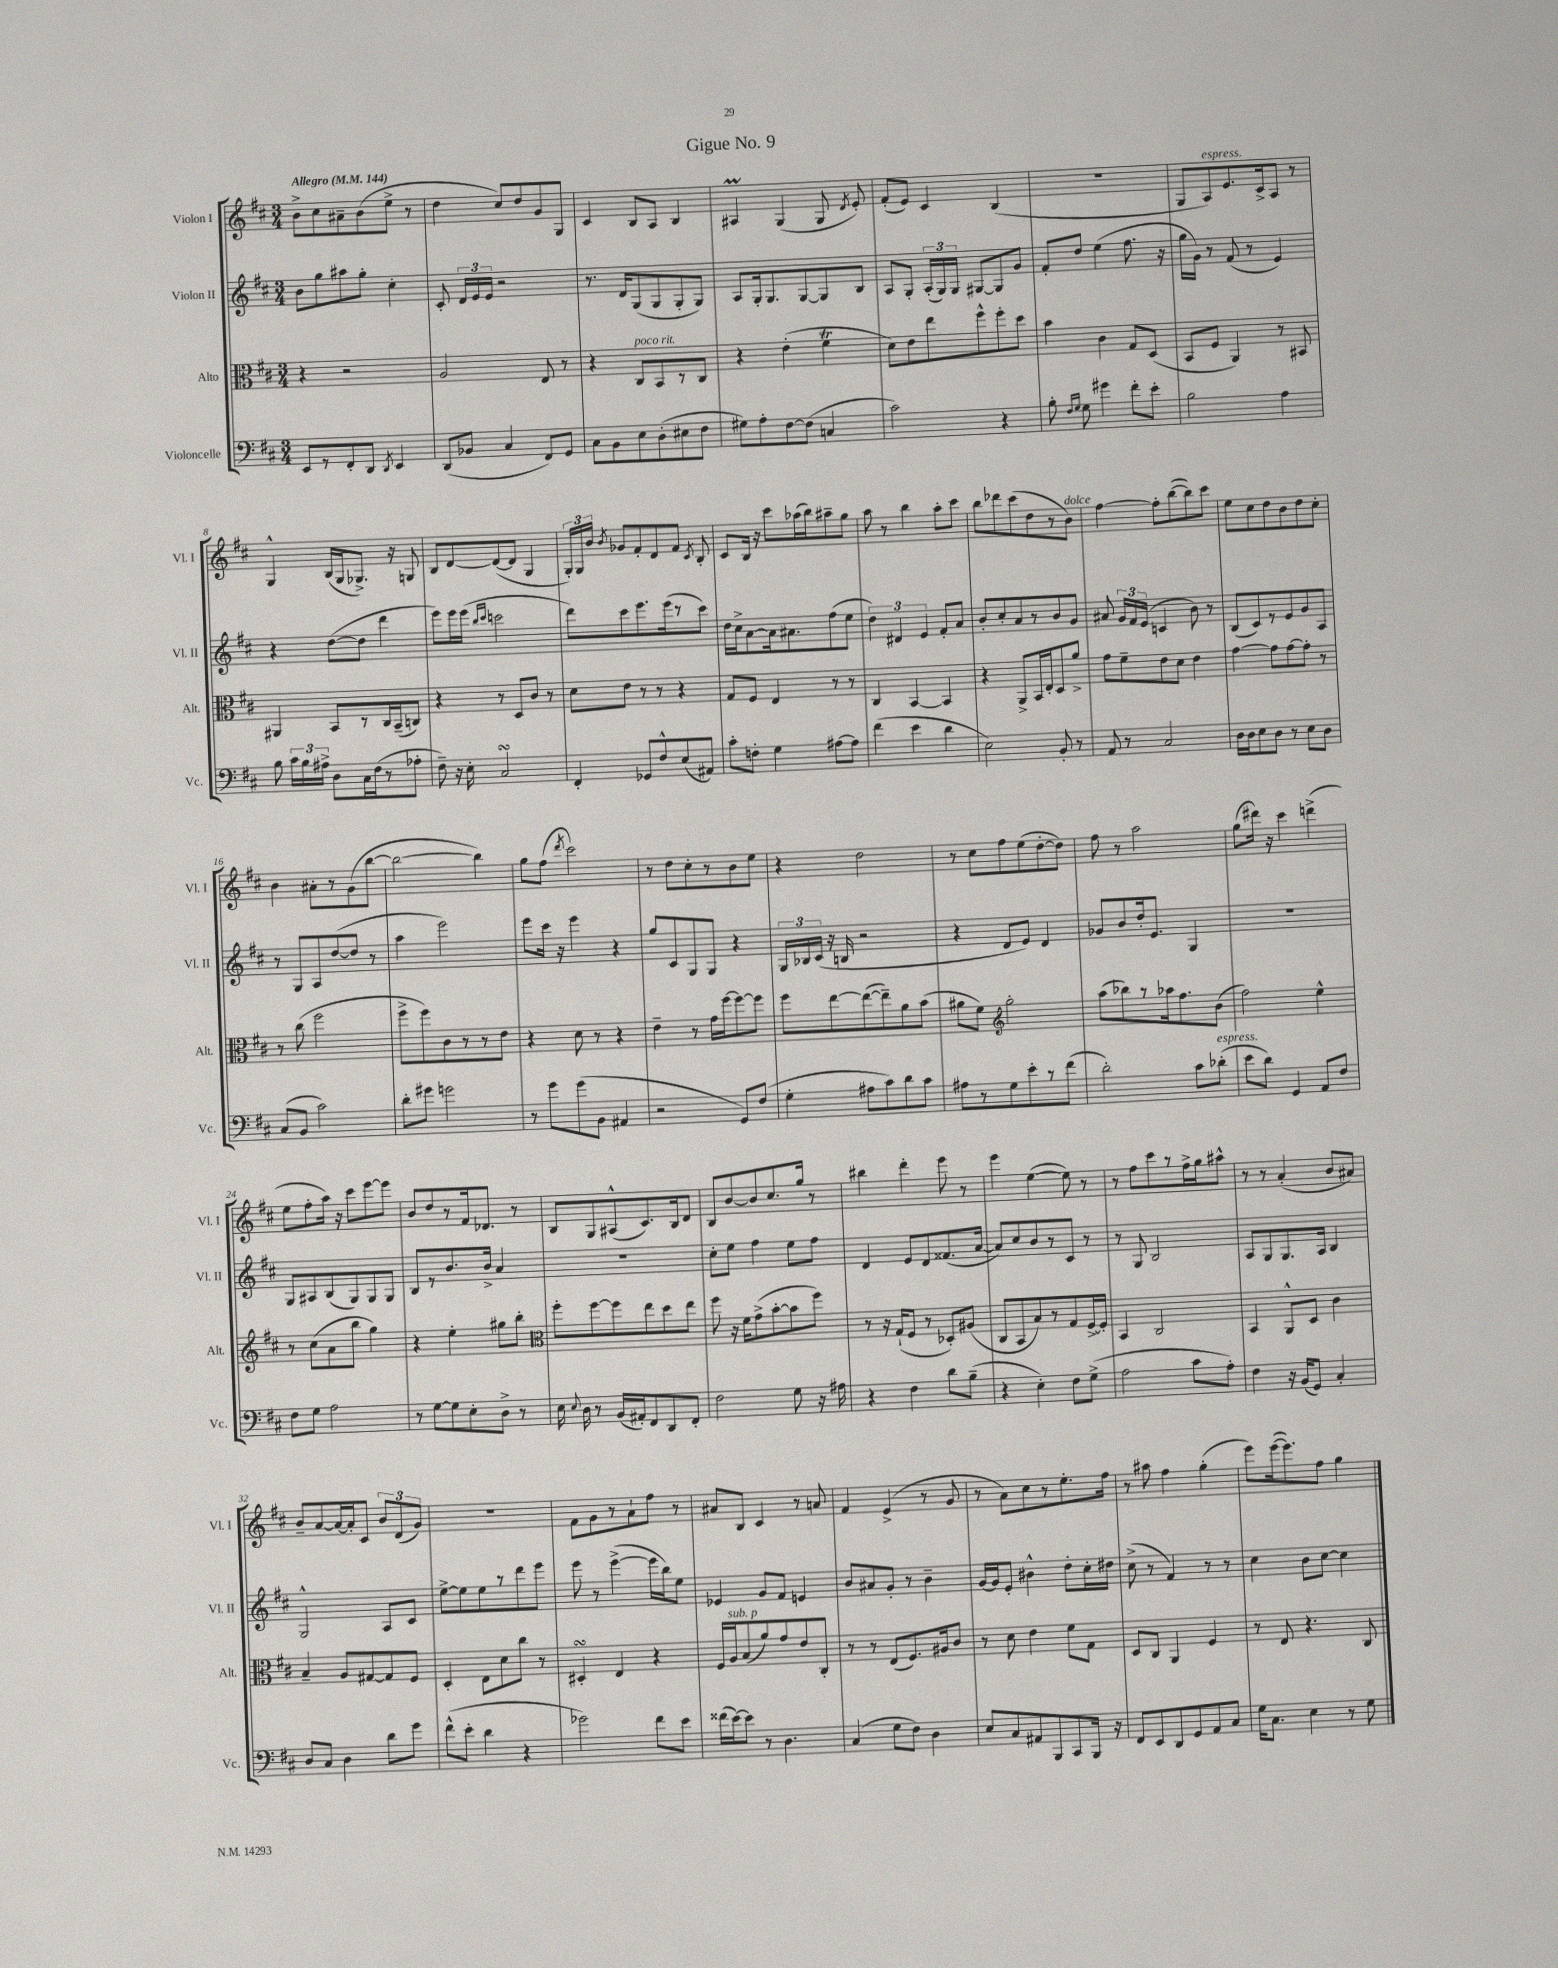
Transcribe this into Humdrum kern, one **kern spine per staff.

**kern	**kern	**kern	**kern
*part4	*part3	*part2	*part1
*staff4	*staff3	*staff2	*staff1
*I"Violoncelle	*I"Alto	*I"Violon II	*I"Violon I
*I'Vc.	*I'Alt.	*I'Vl. II	*I'Vl. I
*clefF4	*clefC3	*clefG2	*clefG2
*k[f#c#]	*k[f#c#]	*k[f#c#]	*k[f#c#]
*M3/4	*M3/4	*M3/4	*M3/4
*MM144	*MM144	*MM144	*MM144
=1	=1	=1	=1
!	!	!	!LO:TX:a:B:t=Allegro
8EE/L	4r	8b\L	8b^\L
8r	.	8gg\	8cc#\
8FF#'/	2r	8aa#X\	8a#X~\
8DD/J	.	8gg'\J	(8b\
8qDD/	.	.	.
4EE/	.	4cc#'\	8ee^\J
.	.	.	8r
=2	=2	=2	=2
(8DD/L	2A/	8c#'/	4dd\
8BB-X/J	.	24d/LL	.
.	.	24e/	.
.	.	24e/JJ	.
4C#/	.	2r	8cc#/L)
.	.	.	8dd/
8FF#/L)	8E/	.	8g/
8GG/J	8r	.	8G/J
=3	=3	=3	=3
8C#\L	4r	8.r	4c#/
8BB\	.	.	.
.	.	16d/KL	.
!	!LO:TX:a:i:t=poco rit.	!	!
8E\	8C#/L	(8G/	8B/L
(8D'\	8BB/	8G/	8A/J
8E#X\	8r	8G'/	4B/
8F#\J	8C#/J	8G/J)	.
=4	=4	=4	=4
8G#X\L)	4r	8A/L	4A#Xm/
8A'\	.	16G'/k	.
.	.	8.G/	.
[8F#\	(4e'\	.	(4G/
(8F#\J]	.	[8G/	.
4Cn/	4f#t\	8G/]	8G/
.	.	.	8qd/
.	.	8B/J	8e'/)
=5	=5	=5	=5
2c#\)	8d\L)	8A/L	(8f#'/L
.	8e\	8G'/J	8e/J)
.	8ee\	(24A'/LL	4c#/
.	.	24G/)	.
.	.	24G/JJ	.
.	8ff#^^\	[8G#X/L	.
4r	8ff#'\	8G#/]	(4B/
.	8dd\J	8g/J	.
=6	=6	=6	=6
8B'\	4b\	8f#'/L	2.r
16qqF#/LL	.	.	.
16qqG/JJ	.	.	.
8G\	.	8dd/J	.
4g#X\	4c#\	(4ee\	.
8f#'\L	8G/L	8.ff#\	.
8e'\J	(8D/J	.	.
.	.	16r	.
=7	=7	=7	=7
2B\	8BB/L	16gg\LL	8G/L
.	.	16g\JJ)	.
!	!	!	!LO:TX:a:i:t=espress.
.	8F#/J	8r	8A/)
.	4AA/)	(8f#/	8.e/
.	.	8r	.
.	.	.	16c#^/k
4A\	8r	4e/)	8A/J
.	8BB#X/	.	8r
!!LO:LB:g=z
=8	=8	=8	=8
8B\	4AA#X/	4r	4G^^/
24c#\LL	.	.	.
24B\	.	.	.
24A#X^\JJ	.	.	.
8D\L	8BB/L	([8dd\L	(16B/LL
.	.	.	16G/J
16C#\L	8r	8dd\J]	8.G-X^/J)
(16F#\J	.	.	.
8r	16C#/L	4ddd\	.
.	(16BB~/J	.	16r
8A-X'\J	8Cn/J)	.	8Gn/
=9	=9	=9	=9
8F#~\)	4r	8eee\L)	8B/L
16r	.	16eee\L	[8d/
16E'\	.	(16eee\JJ	.
.	.	16qqbb/LL	.
.	.	16qqccc#/JJ	.
2C#sSsS/	8r	2cccn\	(8d/_
.	8D/L	.	8d/J]
.	8c#/J	.	4G/
.	8r	.	.
=10	=10	=10	=10
4FF#'/	8d\L	8ddd\L)	24G'/LL)
.	.	.	24G/
.	.	.	24b/JJ
.	.	.	8qb/
.	8e\J	8ccc#\	8g-X/L
8GG-X/L	8r	8.eee\	8f#'/
8F#^^/	8r	.	8d/
.	.	(16eee\k	.
(8E/	4r	8r	8f#/J
.	.	.	8qc#/
8AA#X/J)	.	8ccc#\J)	8B'/
=11	=11	=11	=11
8c#'\L	8G/L	16dd\LL	8c#/L
.	.	16cc#^\J	.
8Fn'\J	8F#/J	[8a\	16B/Jk
.	.	.	16r
4G\	4E/	16a\k]	8ccc#\L
.	.	8.a#X\	.
.	.	.	(16aa-X\L
.	.	.	16bb\J)
[8A#X\L	8r	(8ff#\	8aa#X~\
8A#\J]	8r	8ee\J	8gg\J
=12	=12	=12	=12
(4f#\	4C#/	6dd\)	8aa\
.	.	.	8r
.	.	6d#X/	.
4e\	[4BB/	.	4bb\
.	.	6e/	.
4d\	4BB/]	8f#'/L	8aa'\L
.	.	8a/J	8ccc#\J
=13	=13	=13	=13
2E\)	4r	8b'/L	8bb\L
.	.	8cc#'/	8ddd-X\
.	8AA^/L	8a/	(8ccc#\
.	16BB/L	8r	8dd\
.	16E'/J	.	.
8BB'/	8D/	8b/	8r
!	!	!	!LO:TX:a:i:t=dolce
8r	8a^/J	8g/J	8b\J)
=14	=14	=14	=14
8AA/	8g\L	8a#X/	[4ff#\
8r	8f#~\	24g/LL	.
.	.	24f#/	.
.	.	(24e/JJ	.
2C#/	8e\	4cn/	8ff#'\L]
.	8d\J	.	([8bb\
.	4e\	8b\)	8bb\])
.	.	8r	8ccc#\J
=15	=15	=15	=15
16D\LL	[4g\	(8B/L	8ee\L
16D\J	.	.	.
8E\	.	8c#/)	8cc#\
8D\J	8g\L]	8r	8dd\
8r	[8g\	8e/	8b\
8E\L	8g'\J]	8g/	8dd\
8D\J	8r	8A/J	8cc#'\J
!!LO:LB:g=z
=16	=16	=16	=16
(8C#/L	8r	8r	4b\
8BB/J	(8cc#\	8G/L	.
2c#\)	2ff#\	8A/	8a#X'\L
.	.	([8dd/	8r
.	.	8dd/J]	(8g\
.	.	8r	[8bb\J
=17	=17	=17	=17
8d'\L	8ff#^\L	4aa\	2bb\_
8g#X\J	8ff#\)	.	.
2gn\	8c#\	2eee\)	.
.	8r	.	.
.	8r	.	4bb\])
.	8e\J	.	.
=18	=18	=18	=18
8r	4r	8eee\L	8gg\L
8g\L	.	16ccc#\Jk	(8ff#\J
.	.	16r	.
.	.	.	8qddd/
(8g\	8d\	4eee\	2ccc#\)
8BB\J	8r	.	.
4AA#X/	4r	4r	.
=19	=19	=19	=19
2r	4e~\	8gg/L	8r
.	.	8c#/	8dd\L
.	8r	8G/	8cc#'\
.	16g\LL	8G/J	8r
.	[16ff#\J	.	.
8GG/L)	8ff#\_	4r	8b\
(8F#/J	8ff#\J]	.	8ee\J
=20	=20	=20	=20
4G'\	8ff#\L	24G/LL	4r
.	.	24B-X/	.
.	.	(24c#/JJ	.
.	[8ee\	16r	.
.	.	16Bn/	.
8A#X\L	(8ee\_	2r	2dd\
8c#\)	8ee~\])	.	.
8d\	8a\	.	.
8c#\J	(8b\J	.	.
=21	=21	=21	=21
8A#X\L	8a#X\L	4r	8r
8r	8f#\J)	.	8cc#\L
*	*clefG2	*	*
8G\	2gg'\	8d/L	8ff#\
8e'\	.	8e/J)	(8ee\
8r	.	4d/	[8dd'\
(8f#\J	.	.	8dd\J])
=22	=22	=22	=22
2d'\)	(8aa\L	8g-X/L	8ff#\
.	8bb-X\)	8b/	8r
.	8r	16dd'/k	2aa\
.	.	8.e/J	.
.	16aa-X\k	.	.
.	8.ff#\	.	.
8c#\L	.	4G/	.
!LO:TX:a:i:t=espress.	!	!	!
(8d-X'\J	(8b\J	.	.
=23	=23	=23	=23
8e\L	2ff#\)	2.r	(8gg\L
8d\J)	.	.	16ddd#X\Jk)
.	.	.	16r
4GG/	.	.	4ccc#\
8AA/L	4ee^^\	.	(4dddn^\
8F#/J	.	.	.
!!LO:LB:g=z
=24	=24	=24	=24
8F#\L	8r	8G/L	8ee\L
8G\J	(8cc#\L	8A#X/	8ff#'\
2A\	8a\	(8B/	16aa\Jk)
.	.	.	16r
.	8bb\J	8G/)	8ccc#\L
.	4gg\)	8G/	[8eee\
.	.	8G/J	8eee\J]
=25	=25	=25	=25
8r	4r	8B/L	8b/L
[8G\L	.	8r	8dd/
8G\]	4ee'\	8.b/	8r
8E'\	.	.	16f#/k
.	.	16b^/Jk	8.d-X/J
8D^\J	8gg#X\L	4a/	.
8r	8bb'\J	.	8r
=26	=26	=26	=26
*	*clefC3	*	*
16E\	8ff#'\L	2.r	8B/L
8qqE/	.	.	.
16D\	.	.	.
8r	[8ff#\	.	8G/
(16BB/LL	8ff#\]	.	(8A#X^^/
16AA#X'/J)	.	.	.
8FF#/	8ee\	.	8.c#/)
8DD/	8dd\	.	.
.	.	.	16B/k
8FF#'/J	8ee\J	.	8d/J
=27	=27	=27	=27
2F#\	8ff#\	8cc#'\L	8B/L
.	16r	8ee\J	[8b/
.	16f#\KL	.	.
.	(8g^\	4ff#\	8b/]
.	[8b'\	.	8.cc#/
8G\	8b\]	8ee\L	.
.	.	.	16gg/Jk
16r	8ff#\J)	8ff#\J	8r
16A#X\	.	.	.
=28	=28	=28	=28
4r	8r	4d/	4bb#X\
.	16r	.	.
.	(16G`/KL	.	.
4F#\	8F#/J	8e/L	4ddd'\
.	8r	8d/	.
8d\L	8D-X'/L)	(8.f##X/	8eee\
(8B~\J	(8A#X/J	.	8r
.	.	[16a/Jk	.
=29	=29	=29	=29
4r	8C#/L	8a/L])	4eee\
.	8BB/	8cc#/	.
4E'\)	8B/)	8b/	([4ee\
.	8r	8r	.
8F#\L	8G/	8c#/J	8ee\])
(8G^\J	[16F#^/L	8r	8r
.	16F#'/JJ]	.	.
=30	=30	=30	=30
2A\	4BB/	8r	8r
.	.	8G/	8ff#\L
.	2C#/	2B/	8ccc#\
.	.	.	8r
8c#\L	.	.	16ff#^\L
.	.	.	16gg\J
8A'\J)	.	.	8aa#X^^\J
=31	=31	=31	=31
4F#\	4BB/	8A/L	8r
.	.	8G/	8r
16r	8AA^^/L	8.G/	(4a'/
(16BB/KL	.	.	.
8GG/J)	8D/J	.	.
.	.	16A/Jk	.
4C#'/	4c#\	4B/	8b/L
.	.	.	8a#X/J)
!!LO:LB:g=z
=32	=32	=32	=32
8D/L	4B~/	2G^^/	8b~/L
8C#/J	.	.	[8a/
4D\	8A/L	.	16a/L_
.	.	.	16a'/J]
.	[8G#X/	.	8c#/J
8d\L	8G#/]	8A/L	12b/L
.	.	.	(12d/
8g\J	8F#/J	8c#/J	.
.	.	.	12g/J)
=33	=33	=33	=33
(8f#^^\L	4D'/	[8ee^\L	2.r
8e'\J	.	8ee\]	.
4d\	8E\L	8ee\	.
.	8d\	8r	.
4r	8cc#\J	8ddd\	.
.	8r	8eee\J	.
=34	=34	=34	=34
2g-X\)	4D#XsSsS'/	8eee\	8f#\L
.	.	8r	8g\
.	4E/	([4eee^\	8r
.	.	.	8a`\
8f#\L	4r	16eee\LL]	8ff#\J
.	.	16bb\J)	.
8e\J	.	8ee\J	8r
=35	=35	=35	=35
(16f##X\LL	16F#/LL	4e-X/	8a#X/L
!	!LO:TX:a:i:t=sub. p	!	!
[16e\J)	16A/J	.	.
8e\J]	(8B/	.	8B/J
8r	8a/)	8g/L	4c#/
4.D\	8g/	8f#/J	.
.	8e/	4en/	8r
.	8C#'/J	.	8an/
=36	=36	=36	=36
(4C#/	8r	8b/L	4f#/
.	8r	8a#X/	.
8G\L	(8E/L	8g'/J	(4e^/
8F#\J)	8.F#/)	8r	.
4D\	.	4b~\	8r
.	16A#X/k	.	.
.	8c#/J	.	8g/
=37	=37	=37	=37
8E/L	8r	[16g/LL	8r
.	.	16g/J]	.
8C#/	8d\	8e'/J	8a\L)
8AA#X/	4e\	4b#X^^\	8cc#\
8BBB/	.	.	8r
8CC#/	8f#\L	8dd'\L	8.ee'\
16BBB/Jk	8G\J	16cc#'\L	.
16r	.	16dd#X\JJ	16ff#\Jk
=38	=38	=38	=38
8FF#/L	8D/L	(8cc#^\	8r
8EE/	8C#/J	8r	8aa#X\
8DD/	4AA/	4f#/)	4ff#\
8GG/	.	.	.
8AA/	4F#/	8r	(4gg'\
8C#/J	.	8r	.
=39	=39	=39	=39
16G\KL	8r	4cc#\	8eee\L)
8.C#\J	.	.	.
.	8E/	.	([16eee\k
.	.	.	8.eee\])
4E\	4.r	8b\L	.
.	.	[8cc#\J	8ff#\J
8r	.	4cc#\]	4gg\
8G\	8C#/	.	.
==	==	==	==
*-	*-	*-	*-
